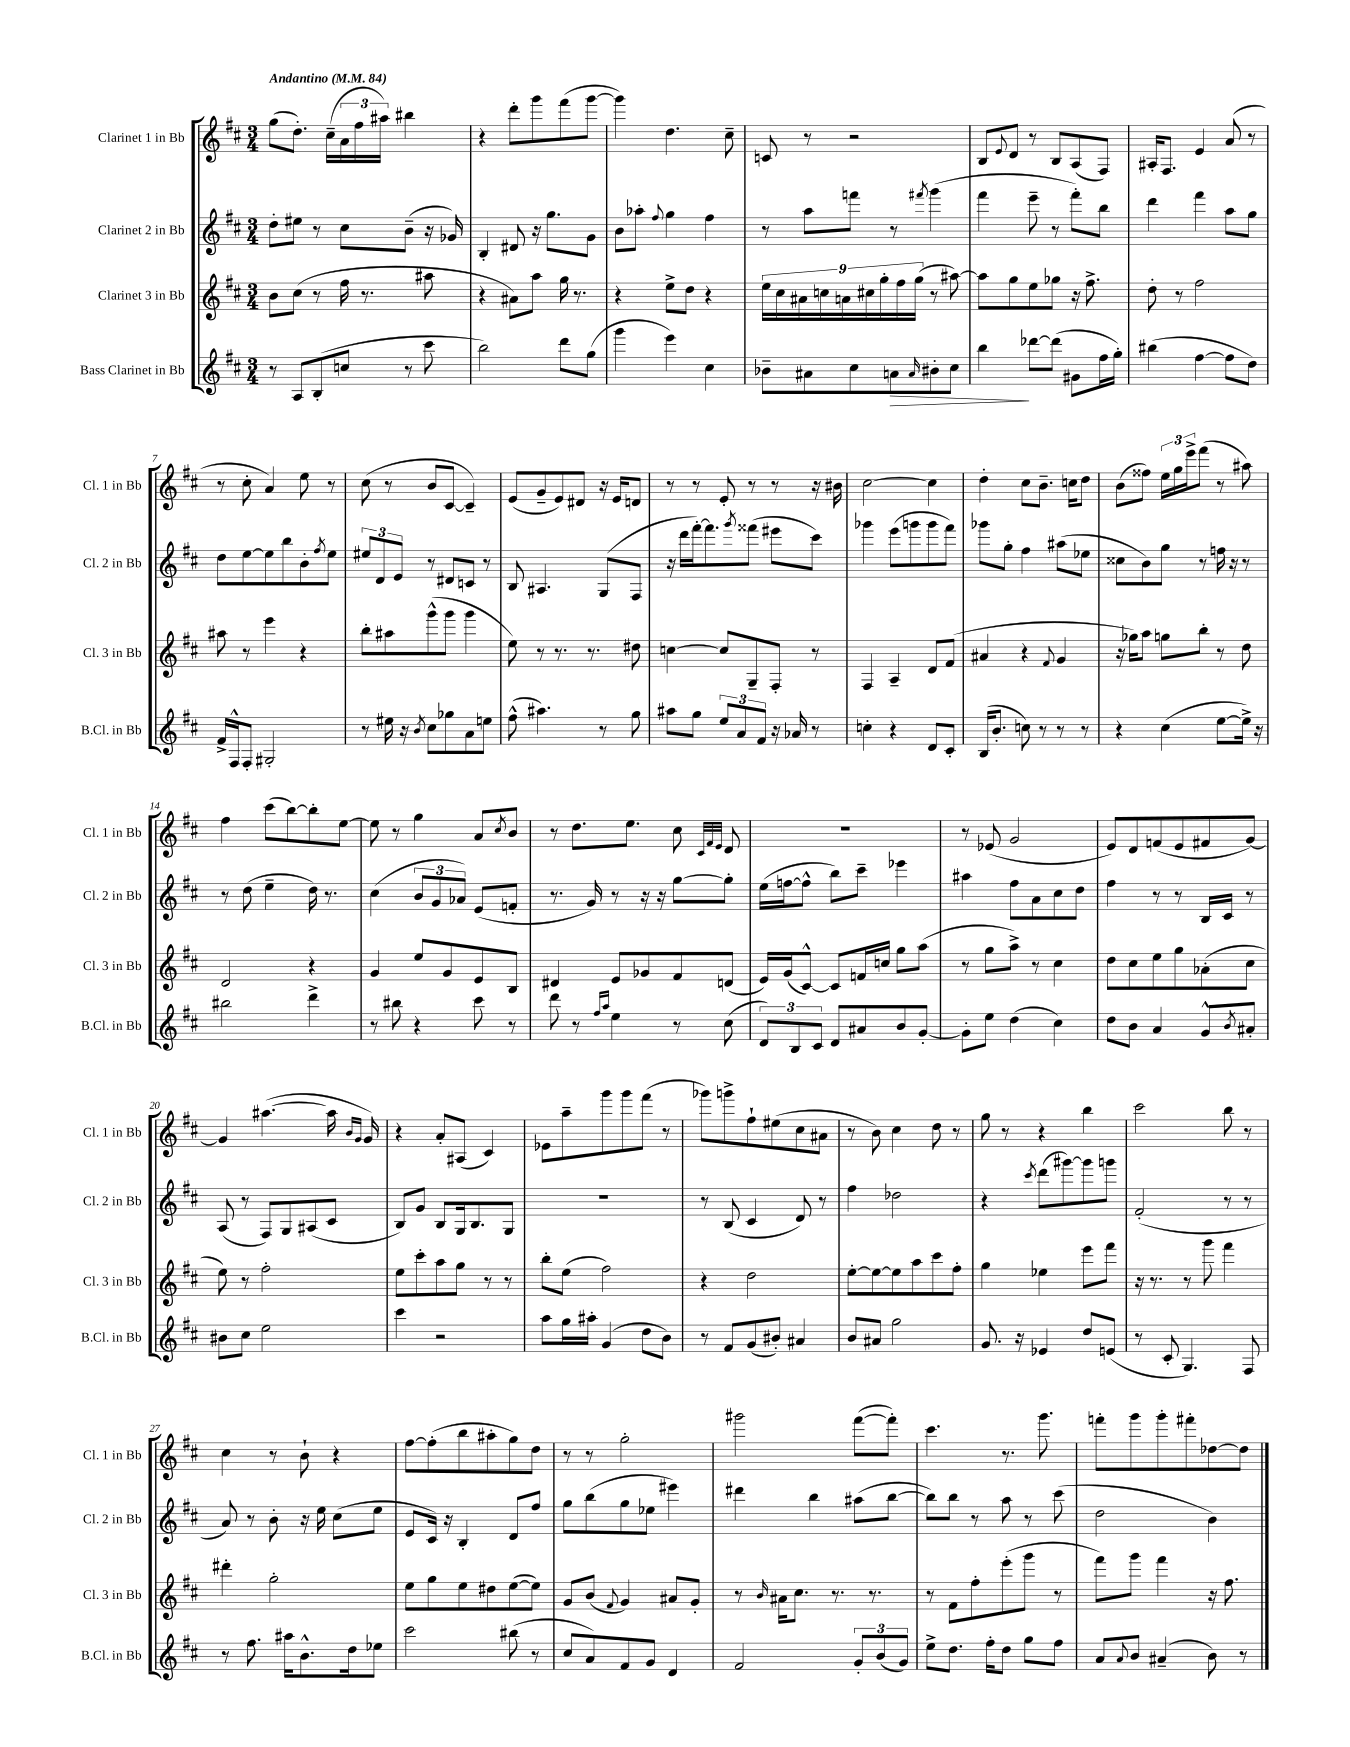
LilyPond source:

<<
\new StaffGroup <<
\new Staff = "s0" \with { instrumentName = "Clarinet 1 in Bb" shortInstrumentName = "Cl. 1 in Bb" } {
    \clef treble \key d \major \numericTimeSignature \time 3/4 \tempo "Andantino" 4 = 84
    g''8( d''8.-.) cis''16--( \tuplet 3/2 { a'16 fis''16 ais''16) } bis''4 |
    r4 d'''8-. g'''8 fis'''8( g'''8~ |
    g'''4) d''4. cis''8-- |
    c'8 r8 r2 |
    b8 \appoggiatura { e'8 } d'8 r8 b8 a8( fis8) |
    ais16-. fis8. e'4 a'8( r8 |
    r8 cis''8-. a'4) e''8 r8 |
    cis''8( r8 b'8 cis'8~ cis'4--) |
    e'8( g'8-- e'8) dis'8 r16 e'16 d'8 |
    r8 r8 e'8-. r8 r8 r16 bis'16 |
    cis''2~ cis''4 |
    d''4-. cis''8 b'8.-- c''16 d''8 |
    b'8( fisis''8) \tuplet 3/2 { e''16 g''16 e'''16-> } fis'''8( r8 ais''8) |
    fis''4 cis'''8( b''8~) b''8-. e''8~ |
    e''8 r8 g''4 a'8 \acciaccatura { cis''8 } b'8 |
    r8 d''8. e''8. cis''8 \grace { cis'32 fis'32 e'32 } d'8 |
    R2. |
    r8 ees'8( g'2 |
    e'8) d'8 f'8( e'8 fis'8 g'8~) |
    g'4 ais''4.~( ais''16 \grace { b'16 g'16 } g'16) |
    r4 a'8-. ais8( cis'4) |
    ees'8 a''8-- g'''8 g'''8 fis'''8( r8 |
    ges'''8) g'''8-> fis''8-! eis''8( cis''8 ais'8 |
    r8 b'8) cis''4 d''8 r8 |
    g''8 r8 r4 b''4 |
    cis'''2 b''8 r8 |
    cis''4 r8 b'8-! r4 |
    fis''8~ fis''8-.( b''8 ais''8-. g''8) d''8 |
    r8 r8 g''2-. |
    gis'''2 fis'''8~( fis'''8-.) |
    cis'''4. r8. g'''8. |
    f'''8-. g'''8 g'''8-. fis'''8-. des''8~ des''8 \bar "|." |
}
\new Staff = "s1" \with { instrumentName = "Clarinet 2 in Bb" shortInstrumentName = "Cl. 2 in Bb" } {
    \clef treble \key d \major \numericTimeSignature \time 3/4
    d''8-. eis''8 r8 cis''8 b'8--( r16 ges'16) |
    b4-. dis'8 r16 g''8. g'8 |
    b'8 aes''8-. \appoggiatura { fis''8 } g''4 fis''4 |
    r8 a''8 f'''8 r8 \acciaccatura { fis'''8 } g'''4( |
    fis'''4 e'''8-- r8 fis'''8-.) b''8 |
    d'''4 fis'''4 a''8 g''8 |
    d''8 e''8~ e''8 b''8 b'8-. \acciaccatura { fis''8 } e''8 |
    \tuplet 3/2 { eis''8 d'8 e'8 } r8 dis'8 c'8 r8 |
    b8 ais4. g8( fis8 |
    r16 d'''16 fis'''16~-.) fis'''8. \acciaccatura { g'''8 } fisis'''8( eis'''8 cis'''8) |
    ges'''4 e'''8( g'''8 g'''8 fis'''8) |
    ges'''8 g''8-. fis''4 ais''8( ees''8 |
    cisis''8 b'8) g''8 r8 f''16 r16 r8 |
    r8 d''8( e''4-- d''16) r8. |
    cis''4( \tuplet 3/2 { b'8 g'8 aes'8) } e'8( f'8-. |
    r8. g'16) r8 r16 r16 g''8~ g''8-. |
    e''16( f''16~ f''8-^ b''8) cis'''8-- ees'''4 |
    ais''4 fis''8 a'8 cis''8 d''8 |
    fis''4 r8 r8 b16 cis'16 r8 |
    a8( r8 fis8) g8 ais8( cis'8 |
    b8) g'8 b8 g16 b8. g8 |
    R2. |
    r8 b8( cis'4 d'8) r8 |
    fis''4 des''2 |
    r4 \acciaccatura { cis'''8 } d'''8( gis'''8~) gis'''8 g'''8 |
    fis'2-.( r8 r8 |
    a'8) r8 b'8-. r16 e''16 cis''8( e''8 |
    e'8 cis'16) r16 b4-. d'8 fis''8 |
    g''8 b''8( g''8 ees''8 eis'''4) |
    dis'''4 b''4 ais''8( b''8~ |
    b''8) b''8 r8 a''8 r8 cis'''8( |
    d''2 b'4) \bar "|." |
}
\new Staff = "s2" \with { instrumentName = "Clarinet 3 in Bb" shortInstrumentName = "Cl. 3 in Bb" } {
    \clef treble \key d \major \numericTimeSignature \time 3/4
    b'8 cis''8( r8 fis''16 r8. ais''8 |
    r4 ais'8) a''8 g''16 r8. |
    r4 e''8-> d''8 r4 |
    \tuplet 9/8 { e''16 cis''16 ais'16 c''16 a'16 cis''16 g''16-. fis''16 g''16( } r8 ais''8~) |
    ais''8 g''8 e''8 ges''8 r16 fis''8.-> |
    d''8-. r8 fis''2 |
    ais''8 r8 e'''4 r4 |
    b''8-. ais''8 g'''8-^( g'''8 g'''4 |
    e''8) r8 r8. r8. dis''8 |
    c''4~ c''8 g8-- fis8-. r8 |
    fis4 a4-- d'8 fis'8( |
    ais'4 r4 \appoggiatura { fis'8 } g'4 |
    r16 ges''16) a''8 g''8 b''8-. r8 d''8 |
    d'2 r4 |
    g'4 e''8 g'8 e'8 b8 |
    dis'4 e'8 ges'8 fis'8 d'8( |
    e'16) g'16( cis'8~-^) cis'8 f'16 c''16 g''8 a''8( |
    r8 g''8 a''8->) r8 cis''4 |
    d''8 cis''8 e''8 g''8 aes'8-.( cis''8 |
    e''8) r8 fis''2-. |
    e''8 cis'''8-. a''8 g''8 r8 r8 |
    b''8-. e''8( fis''2) |
    r4 d''2 |
    e''8~-. e''8~ e''8 a''8 cis'''8 fis''8-. |
    g''4 ees''4 e'''8 fis'''8 |
    r16 r8. r8 g'''8 fis'''4 |
    dis'''4-. g''2-. |
    e''8 g''8 e''8 dis''8 e''8~( e''8) |
    g'8 b'8( \appoggiatura { fis'8 } g'4) ais'8 g'8-. |
    r8 \grace { b'16 } ais'16 cis''8. r8. r8. |
    r8 fis'8 fis''8-. e'''8-.( g'''8 r8 |
    fis'''8) g'''8 fis'''4 r16 fis''8. \bar "|." |
}
\new Staff = "s3" \with { instrumentName = "Bass Clarinet in Bb" shortInstrumentName = "B.Cl. in Bb" } {
    \clef treble \key d \major \numericTimeSignature \time 3/4
    r8 a8 b8-.( c''8 r8 cis'''8 |
    b''2) d'''8 g''8( |
    g'''4 e'''4) cis''4 |
    bes'8-- ais'8 cis''8 a'8\> \grace { a'16 } bis'8-. cis''8 |
    b''4\! des'''8~ des'''8( gis'8 fis''16 g''16-.) |
    bis''4( fis''4~ fis''8 d''8) |
    fis'16-> fis16-^ fis8-. gis2-. |
    r8 eis''16 r16 \acciaccatura { b'8 } cis''8 ges''8 a'8 e''8 |
    fis''8-^( ais''4.) r8 g''8 |
    ais''8 g''8 \tuplet 3/2 { e''8 a'8 fis'8 } r16 aes'16 r8 |
    c''4-. r4 d'8 cis'8-. |
    b16( b'8.-. c''8) r8 r8 r8 |
    r4 cis''4( e''8~ e''16->) r16 |
    bis''2 d'''4-> |
    r8 bis''8 r4 cis'''8 r8 |
    d'''8 r8 \grace { fis''16 a''16 } e''4 r8 cis''8( |
    \tuplet 3/2 { d'8) b8 cis'8 } d'8 ais'8 b'8 g'8~-. |
    g'8-. e''8 d''4( cis''4) |
    d''8 b'8 a'4 g'8-^ \acciaccatura { b'8 } ais'8-. |
    bis'8 cis''8 e''2 |
    cis'''4 r2 |
    a''8 g''16 ais''16-. g'4( d''8 b'8) |
    r8 fis'8 g'8( bis'8-.) ais'4 |
    b'8 ais'8 g''2 |
    g'8. r16 ees'4 d''8 e'8( |
    r8 cis'8-. g4.) fis8 |
    r8 fis''8. ais''16 b'8.-^ d''16 ees''8 |
    cis'''2 bis''8( r8 |
    cis''8 a'8) fis'8 g'8 d'4 |
    fis'2 \tuplet 3/2 { g'8-. b'8( g'8) } |
    e''8-> d''8. fis''16-. d''8 g''8 fis''8 |
    a'8 \appoggiatura { a'8 } b'8 ais'4--( b'8) r8 \bar "|." |
}
>>
>>
